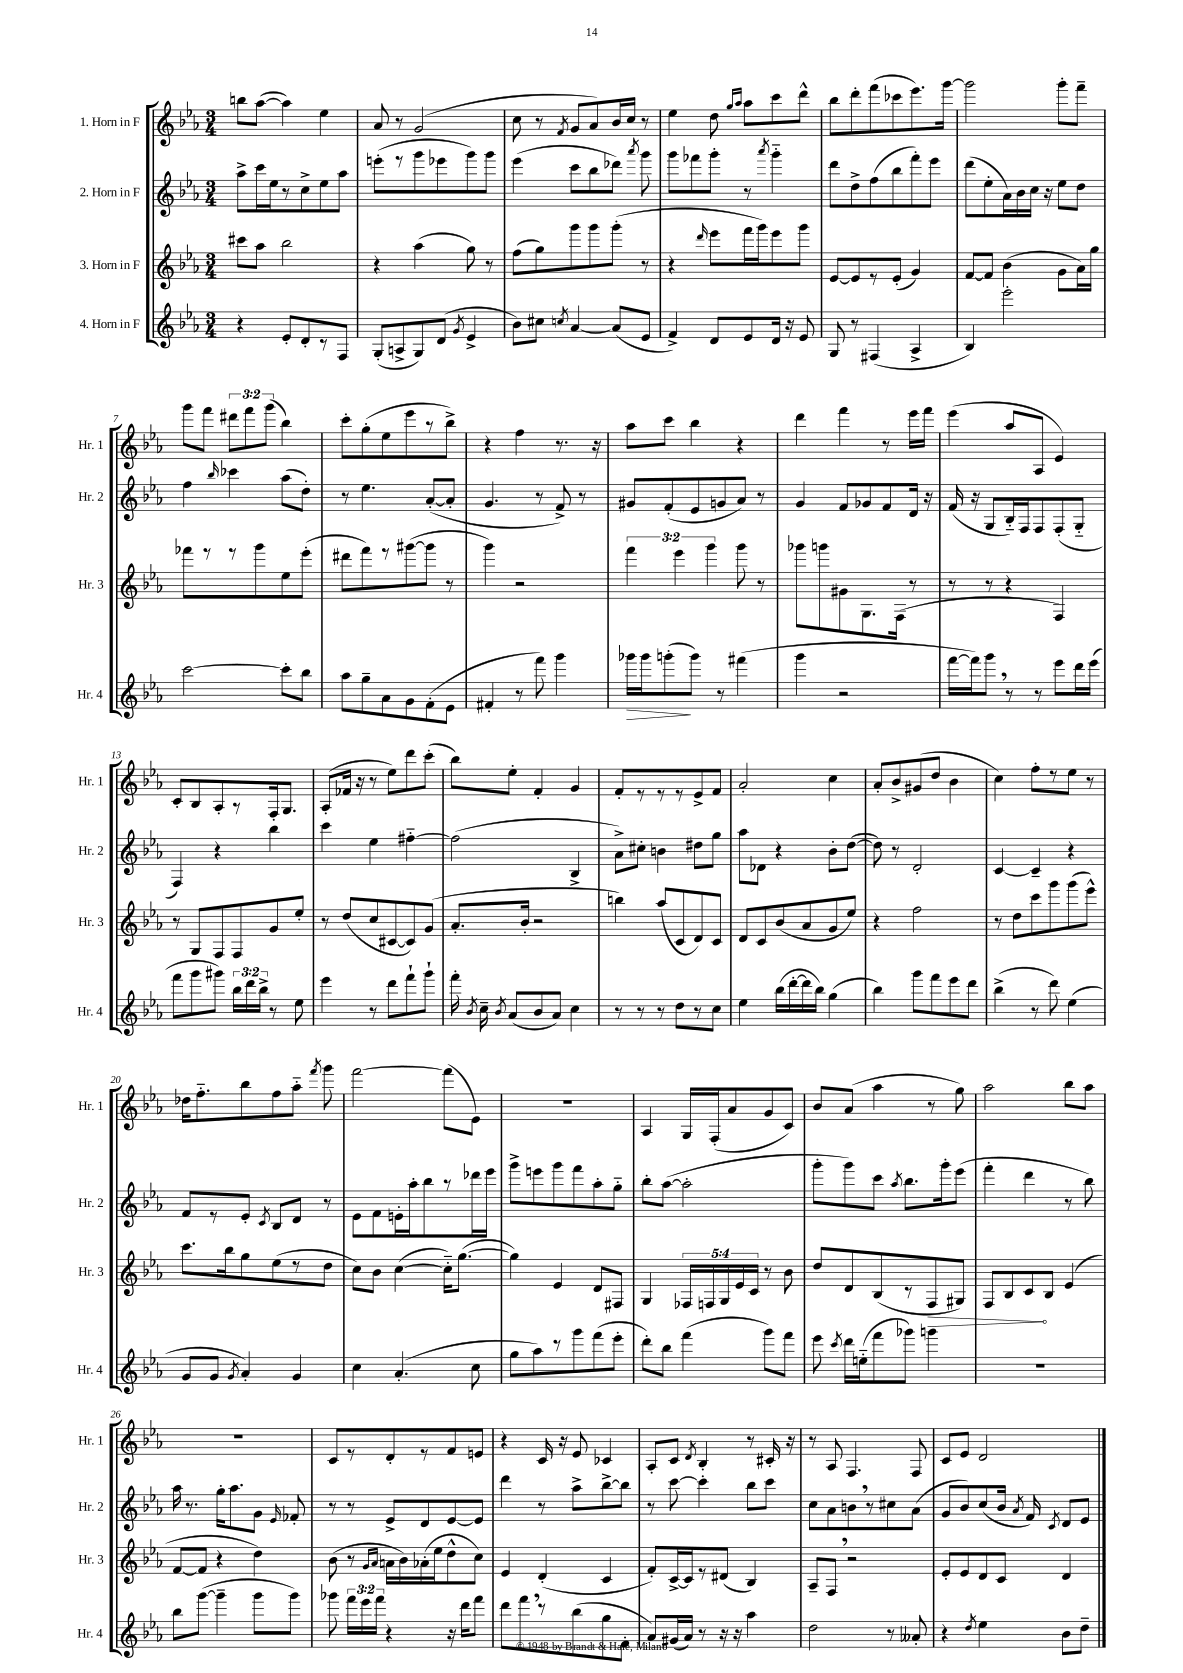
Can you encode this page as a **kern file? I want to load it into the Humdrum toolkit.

**kern	**kern	**kern	**kern
*staff4	*staff3	*staff2	*staff1
*clefG2	*clefG2	*clefG2	*clefG2
*k[b-e-a-]	*k[b-e-a-]	*k[b-e-a-]	*k[b-e-a-]
*M3/4	*M3/4	*M3/4	*M3/4
4r	8ccc#	8aa-^	8bb
.	8aa-	16ccc	([8aa-
.	.	16ee-	.
8e-'	2bb-	8r	4aa-])
8d'	.	8cc^	.
8r	.	8ee-	4ee-
8F	.	8aa-	.
=	=	=	=
(8G'	4r	(8eee'	8a-
8A^	.	8r	8r
8G)	(4aa-	8ggg	(2g
(8d	.	8eee-	.
8qg	.	.	.
4e-^	8gg)	8ggg)	.
.	8r	8ggg	.
=	=	=	=
8b-)	(8ff	(4eee-	8cc
8cc#	8gg)	.	8r
8qcc	.	.	8qf
[4a-	8ggg	8ccc	8g
.	8ggg	8bb-	8a-)
(8a-]	(8ggg'	8ddd-)	16b-
.	.	.	16cc
.	.	8qaaa-	.
8e-	8r	8ggg	8r
=	=	=	=
4f^)	4r	8ggg	4ee-
.	.	8fff-	.
.	16qqddd	.	.
8d	8eee-	8ggg'	8dd
.	.	.	16qqgg
.	.	.	16qqaa-
8e-	16fff	8r	8aa-
.	16ggg)	.	.
.	.	8qaaa-	.
16d	8eee-	4ggg'~	8ccc
16r	.	.	.
8e-	8ggg	.	8ddd^^
=	=	=	=
8G	[8e-	8ddd	8bb-
8r	8e-]	8dd^	8ddd'
(4F#	8r	(8ff	(8fff
.	(8e-'	8bb-	8ccc-
4A-^	4g)	8fff')	8.eee-)
.	.	8eee-	.
.	.	.	[16ggg
=	=	=	=
4B-)	[8f	(8ddd	2ggg]
.	8f]	8ee-'	.
2eee-'	(4b-	16a-)	.
.	.	16b-	.
.	.	16cc	.
.	.	16r	.
.	8g	8ee-	8ggg'
.	16a-)	8dd	8fff~
.	16gg	.	.
=	=	=	=
[2ccc	8fff-	4ff	8ggg
.	8r	.	8fff
.	.	16qqbb-	.
.	8r	4ccc-	12ddd#
.	.	.	12fff
.	8ggg	.	.
.	.	.	(12ggg
8ccc']	8ee-	(8aa-	4bb-)
8bb-	(8eee-'	8dd')	.
=	=	=	=
8aa-	8ddd#	8r	8ccc'
8gg~	8fff)	4.ee-	(8gg'
8a-	8r	.	8ee-
8g	([8ggg#	.	8eee-
(8f'	8ggg#]	([8a-'	8r
8e-	8r	8a-']	8bb-^)
=	=	=	=
4f#'	4ggg)	4.g	4r
8r	2r	.	4ff
8fff)	.	8r	.
4ggg	.	8f^)	8.r
.	.	8r	.
.	.	.	16r
=	=	=	=
16ggg-	6fff	8g#	8aa-
16ggg-	.	.	.
(8ggg'	.	(8f'	8ccc
.	6eee-	.	.
8ggg)	.	8e-	4bb-
.	6ggg	.	.
8r	.	8g	.
(4fff#	8ggg	8a-)	4r
.	8r	8r	.
=	=	=	=
4ggg	8ggg-	4g	4ddd
.	8ggg	.	.
2r	8g#	8f	4fff
.	8.G	8g-	.
.	.	8f	8r
.	(16F	.	.
.	8r	16d	16eee-
.	.	16r	16fff
=	=	=	=
[16fff	8r	(16f	(4eee-
16fff])	.	16r	.
8ggg	8r	8G	.
8r	4r	16B-'~)	8aa-
.	.	16F	.
8r	.	8F	8A-
8eee-	4F)	(8F'	4e-)
16ddd	.	8G'~	.
(16eee-	.	.	.
=	=	=	=
8fff	8r	4F)	8c'
8ggg	8G	.	8B-
8ggg#)	8F	4r	8A-'
24bb-	8F	.	8r
24ddd	.	.	.
24bb-^	.	.	.
8r	8g	4bb-	16F'
.	.	.	8.G
8ee-	8ee-'	.	.
=	=	=	=
4eee-	8r	4ccc	(8A-'
.	(8dd	.	16f-
.	.	.	16r
8r	8cc	4ee-	8r
8ddd	[8c#	.	8ee-)
8fff`	8c#])	[4ff#'~	8ddd
8ggg`	(8g	.	(8ccc'
=	=	=	=
16fff'	8.a-'	(2ff#]	8bb-)
8qb-	.	.	.
16cc~	.	.	.
8qb-	.	.	.
(8a-	.	.	8ee-'
.	16b-'	.	.
8b-	2r	.	4f'
8a-)	.	.	.
4cc	.	4B-^	4g
=	=	=	=
8r	4bb)	8a-^)	8f'
8r	.	8cc#'	8r
8r	(8aa-	4b	8r
8dd	8c	.	8r
8r	8d)	8dd#	8e-^
8cc	8c	8gg	8f
=	=	=	=
4ee-	8d	8aa-	2a-'
.	8c	8d-	.
(16bb-	(8b-	4r	.
[16ddd'	.	.	.
16ddd]	8a-	.	.
16bb-)	.	.	.
(4gg	8g	8b-'	4cc
.	8ee-)	([8dd	.
=	=	=	=
4bb-)	4r	8dd])	8a-'
.	.	8r	8b-^
8ggg	2ff	2d'	(8g#
8fff	.	.	8dd
8eee-	.	.	4b-
8ddd	.	.	.
=	=	=	=
(4bb-^	8r	[4c	4cc)
.	8dd	.	.
8r	8ccc	4c~]	8ff'
8ddd)	8ggg	.	8r
(4ee-	(8ggg	4r	8ee-
.	8eee-^^)	.	8r
=	=	=	=
8g	8.ccc	8f	16dd-
.	.	.	8.ff'~
8g	.	8r	.
.	16bb-	.	.
8qg	.	.	.
4a-')	8gg	8e-'	8bb-
.	.	8qc	.
.	(8ee-	8B-	8ff
4g	8r	8d	8aa-'~
.	.	.	8qfff
.	8dd	8r	8ggg
=	=	=	=
4cc	8cc)	8e-	[2fff
.	8b-	8f	.
(4.a-'	([4cc	16e'	.
.	.	16aa-'	.
.	.	8bb-	.
.	16cc'~])	8r	(8fff]
.	([8.gg	.	.
8cc	.	16ddd-	8e-)
.	.	16eee-	.
=	=	=	=
8gg	4gg])	8ggg^	2.r
8aa-)	.	8eee	.
8r	4e-	8ggg	.
8ggg	.	8fff	.
(8fff	8d	8aa-'	.
8eee-'	8F#	8gg'~	.
=	=	=	=
8ddd')	4G	8bb-'	4A-
8bb-	.	([8aa-	.
(4fff	20F-	2aa-']	16G
.	20F	.	.
.	.	.	(16F'
.	20G	.	.
.	.	.	8a-
.	20e-	.	.
.	20c	.	.
8ggg)	8r	.	8g
8fff	8b-	.	8c)
=	=	=	=
8eee-	8dd	8ggg'	8b-
8qccc	.	.	.
16ddd	8d	8ggg)	(8a-
(16ee'~	.	.	.
8fff	(8B-	8ccc	4aa-
.	.	8qaa-	.
8ggg-)	8r	8.bb-	.
4ggg	8F	.	8r
.	.	16ggg'	.
.	8G#)	(8eee-	8gg)
=	=	=	=
2.r	8F	4fff'	2aa-
.	8B-	.	.
.	8c	4ddd	.
.	8B-	.	.
.	(4e-	8r	8bb-
.	.	8bb-)	8aa-
=	=	=	=
8bb-	[8f	16aa-	2.r
.	.	8.r	.
([8ggg	8f]	.	.
4ggg~]	4r	16gg'	.
.	.	8.aa-	.
8ggg	4dd)	8g	.
.	.	16qqe-	.
8ggg)	.	8f-'	.
=	=	=	=
8ggg-	(8b-	8r	8c
24fff	8r	8r	8r
24eee-	.	.	.
24fff	.	.	.
.	16qqg	.	.
.	16qqa-	.	.
4r	16a	8e-^	8d'
.	16b-)	.	.
.	(16a-'	8d	8r
.	16ee-	.	.
16r	8dd^^	[8e-	8f
16ddd	.	.	.
8fff	8cc)	8e-]	8e
=	=	=	=
8ddd	4e-	4ddd	4r
8fff	.	.	.
8r	(4d'	8r	16c
.	.	.	16r
(8bb-	.	8aa-^	8e-
8gg	4c	[8bb-^	4c-
8f'	.	8bb-]	.
=	=	=	=
8a-)	8f')	8r	8A-'
(16g#	[16c^	[8ccc	8c
16a-)	16c]	.	.
.	.	.	8qd
8r	8r	4ccc']	4B-'
16r	(8d#	.	.
16r	.	.	.
4aa-	4B-)	8bb-	8r
.	.	8ccc	16c#'
.	.	.	16r
=	=	=	=
2dd	8A-~	8cc	8r
.	8F	8a-	8A-
.	2r	8b	4.F
.	.	8r	.
8r	.	8cc#	.
8a--'	.	(8a-	8F
=	=	=	=
4r	8e-'	8g	8c
.	8e-	8b-)	8e-
8qdd	.	.	.
4ee-	8d	(8cc	2d
.	8c	16b-	.
.	.	8qa-	.
.	.	16f)	.
.	.	8qc	.
8b-	4d	8d	.
8dd~	.	8e-	.
==	==	==	==
*-	*-	*-	*-
